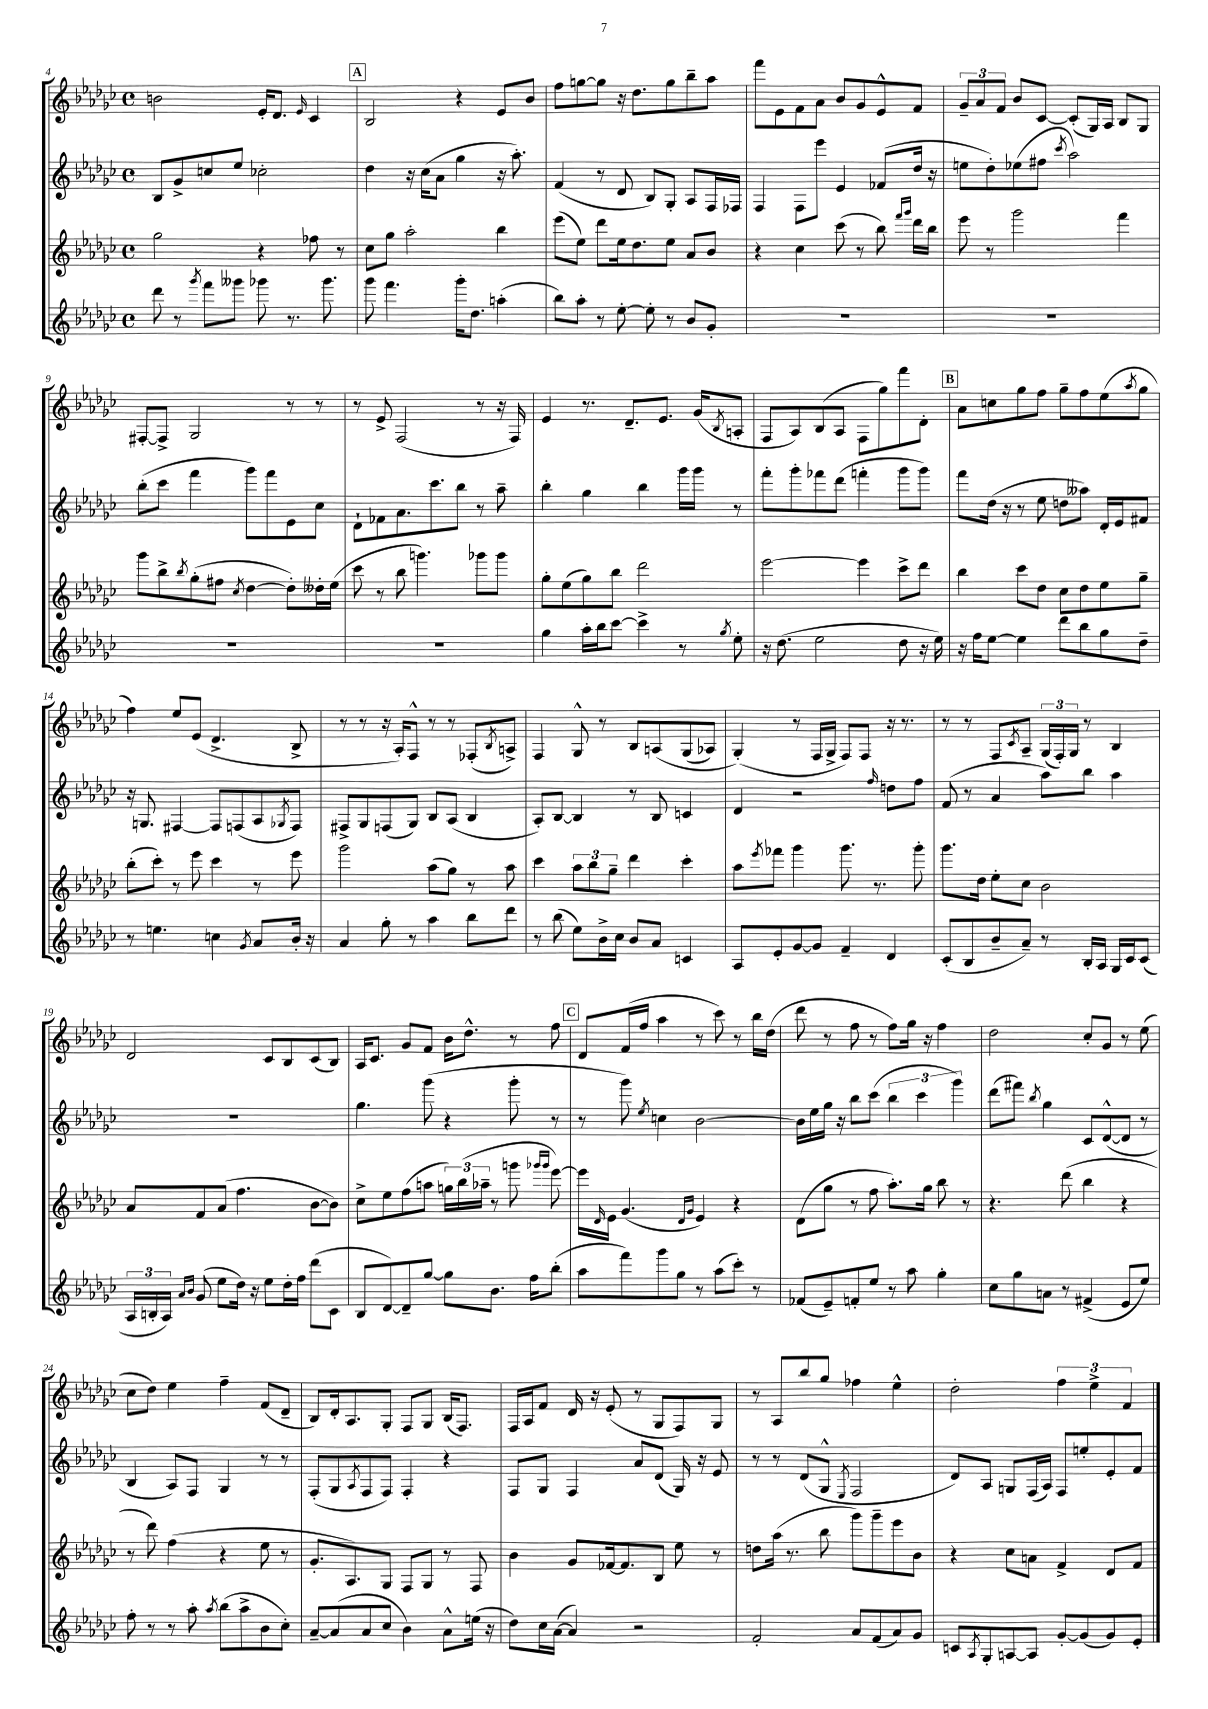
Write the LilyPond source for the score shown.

<<
\new StaffGroup <<
\new Staff = "s0" {
    \clef treble \key ges \major \defaultTimeSignature \time 4/4
    b'2 ees'16-. des'8. \grace { ees'16 } ces'4 |
    \mark \markup { \box "A" } bes2 r4 ees'8 bes'8 |
    f''8 g''8~ g''8 r16 des''8. g''8 bes''8-- aes''8 |
    f'''8 ees'8 f'8 aes'8 bes'8 ges'8 ees'8-^ f'8 |
    \tuplet 3/2 { ges'8-- aes'8 f'8 } bes'8 ces'8~ ces'8-.( ges16) aes16 bes8 ges8 |
    fis8~-. fis8-> ges2 r8 r8 |
    r8 ees'8-> f2( r8 r16 f16) |
    ees'4 r8. des'8.-- ees'8. ges'16( \acciaccatura { bes8 } a8-. |
    f8 aes8) bes8( aes8 f8 ges''8) f'''8 des'8-. |
    \mark \markup { \box "B" } aes'8 c''8 ges''8 f''8 ges''8-- f''8 ees''8( \acciaccatura { aes''8 } ges''8 |
    f''4) ees''8 ees'8( des'4.-> bes8-> |
    r8 r8 r16 aes16-.) f8-^ r8 r8 fes8-.( \acciaccatura { bes8 } a8->) |
    f4 ges8-^ r8 bes8 a8\( ges8( aes8) |
    ges4-.(\) r8 f16 ges16-> f8) f8 r16 r8. |
    r8 r8 f8 \acciaccatura { ces'8 } aes8-- \tuplet 3/2 { ges16( f16-.) ges16 } r8 bes4 |
    des'2 ces'8 bes8 ces'8( bes8) |
    aes16 ces'8. ges'8 f'8 bes'16 des''8.-^ r8 f''8 |
    \mark \markup { \box "C" } des'8 f'16( f''16 aes''4 r8 ces'''8) r8 bes''16 des''16( |
    des'''8 r8 f''8 r8 f''8) ges''16 r16 f''4 |
    des''2 ces''8-. ges'8 r8 ees''8( |
    ces''8 des''8) ees''4 f''4-- f'8( des'8-- |
    bes8) des'16-. aes8. ges8-. f8 ges8 bes16( f8.) |
    f16 aes16 f'8 des'16 r16 ees'8-.( r8 ges8 f8) ges8 |
    r8 aes8 bes''8 ges''8 fes''4 ees''4-^ |
    des''2-. \tuplet 3/2 { f''4 ees''4-> f'4 } \bar "|." |
}
\new Staff = "s1" {
    \clef treble \key ges \major \defaultTimeSignature \time 4/4
    bes8 ges'8-> c''8 ees''8 ces''2-. |
    \mark \markup { \box "A" } des''4 r16 ces''16( aes'8 ges''4 r16 aes''8.-.) |
    f'4( r8 des'8 bes8) ges8-. aes8 f16 fes16 |
    f4 f8 ees'''8 ees'4 fes'8( des''16 r16 |
    e''8 des''8-.) ees''8( fis''8 \acciaccatura { ces'''8 } aes''2) |
    bes''8-.( ces'''8 f'''4 ges'''8) f'''8 ees'8 ces''8 |
    des'8-! fes'8 aes'8. ces'''8. bes''8 r8 aes''8-- |
    bes''4-. ges''4 bes''4 ges'''16 ges'''16 r8 |
    f'''8-. ges'''8-. fes'''8 des'''8( f'''4-. ges'''8 ges'''8) |
    \mark \markup { \box "B" } f'''8 des''16( r16 r8 ees''8 d''8 aeses''8) des'16-. ees'16 fis'8 |
    r16 g8. fis4~ fis8 f8( aes8 \acciaccatura { ges8 } f8) |
    fis8-> ges8 f8( ges8) bes8 aes8( bes4 |
    aes8-.) bes8~ bes4 r8 bes8 c'4 |
    des'4 r2 \grace { f''16 } d''8 f''8 |
    f'8( r8 aes'4 aes''8) bes''8 aes''4 |
    R1 |
    ges''4. ges'''8( r4 ges'''8-. r8 |
    \mark \markup { \box "C" } r8 ges'''8) \acciaccatura { ees''8 } c''4 bes'2~ |
    bes'16 ees''16 ges''16 r16 bes''8 ces'''8( \tuplet 3/2 { bes''4 ces'''4 ges'''4) } |
    des'''8( fis'''8) \acciaccatura { bes''8 } ges''4 ces'8 des'8~-^( des'8 r8 |
    bes4 aes8) f8 ges4 r8 r8 |
    f8-.( ges8 \acciaccatura { aes8 } f8 f8) f4-. r4 |
    f8 ges8 f4 aes'8 des'8( ges16) r16 ees'8 |
    r8 r8 des'8( ges8-^ \acciaccatura { ees8 } f2 |
    des'8) aes8 g8 f16( aes16) f8 e''8-. ees'8-. f'8 \bar "|." |
}
\new Staff = "s2" {
    \clef treble \key ges \major \defaultTimeSignature \time 4/4
    ges''2 r4 fes''8 r8 |
    \mark \markup { \box "A" } ces''8 ges''8 aes''2-. bes''4 |
    ees'''8( ees''8) des'''8 ees''16 des''8. ees''8 aes'8 bes'8 |
    r4 ces''4 ces'''8( r8 bes''8) \grace { f'''16 ges'''16 } des'''16 bes''16 |
    ees'''8 r8 ges'''2 f'''4 |
    ges'''8 bes''8-> \acciaccatura { bes''8 } ges''8-.( fis''8 \acciaccatura { ces''8 } des''4~ des''8-.) deses''16-. ees''16( |
    ces'''8 r8 bes''8 g'''4.) ges'''8 ges'''8 |
    ges''8-. ees''8( ges''8) bes''8 des'''2 |
    ees'''2~ ees'''4 ces'''8-> des'''8 |
    \mark \markup { \box "B" } bes''4 ces'''8 des''8 ces''8 des''8 ees''8 ges''8-- |
    bes''8-.( ces'''8-.) r8 ees'''8 ces'''4 r8 ees'''8 |
    ges'''2 aes''8( ges''8) r8 aes''8 |
    ces'''4 \tuplet 3/2 { aes''8 bes''8 ges''8-- } des'''4 ces'''4-. |
    aes''8 \acciaccatura { ees'''8 } fes'''8 ges'''4 ges'''8. r8. ges'''8-. |
    ges'''8. des''16 ees''8-. ces''8 bes'2 |
    aes'8 f'8 aes'8( f''4. bes'8~ bes'8) |
    ces''8-> ees''8 f''8( a''8 \tuplet 3/2 { g''16) bes''16( aes''16-- } r8 g'''8 \grace { ges'''16 ges'''16 } ees'''8~) |
    \mark \markup { \box "C" } ees'''16 \grace { des'16 } ees'16 ges'4.( \grace { des'16 ges'16 } ees'4) r4 |
    des'8( ges''8 r8 f''8 aes''8.-.) ges''16 bes''8 r8 |
    r4. des'''8( bes''4 r4 |
    r8 des'''8) f''4( r4 ees''8 r8 |
    ges'8.-. aes8.) ges8 f8 ges8 r8 f8 |
    bes'4 ges'8 fes'16~ fes'8. bes8 ees''8 r8 |
    d''8 aes''16( r8. bes''8 ges'''8) ges'''8-- ees'''8 bes'8 |
    r4 ces''8 a'8 f'4-> des'8 f'8 \bar "|." |
}
\new Staff = "s3" {
    \clef treble \key ges \major \defaultTimeSignature \time 4/4
    des'''8 r8 \acciaccatura { ges'''8 } f'''8 geses'''8 ges'''8 r8. ges'''8. |
    \mark \markup { \box "A" } ges'''8 f'''4. ges'''16-. des''8. a''4-.( |
    bes''8) aes''8-. r8 ees''8~-. ees''8-. r8 bes'8 ges'8-. |
    R1 |
    R1 |
    R1 |
    R1 |
    ges''4 aes''16-. bes''16 ces'''8~ ces'''4-> r8 \acciaccatura { ges''8 } ees''8-. |
    r16 des''8.( ees''2 des''8 r16 ees''16) |
    \mark \markup { \box "B" } r16 f''16 ees''8~ ees''4 des'''8 bes''8 ges''8 des''8-- |
    r8 e''4. c''4 \acciaccatura { ges'8 } aes'8 bes'16-. r16 |
    aes'4 ges''8-. r8 aes''4 bes''8 des'''8 |
    r8 bes''8( ees''8) bes'16-> ces''16 bes'8 aes'8 c'4 |
    aes8 ees'8-. ges'8~ ges'8 f'4-- des'4 |
    ces'8-.( bes8 bes'8-- aes'8--) r8 bes16-. aes16 ges16 ces'16 ces'8( |
    \tuplet 3/2 { aes16 b16-. aes16) } \grace { aes'16 bes'16 } ges'8( ees''8 des''16) r16 ees''8 des''16-. f''16 des'''8( ces'8 |
    bes8 des'8~) des'8-- ges''8~ ges''8 bes'8. f''16 bes''8-.( |
    \mark \markup { \box "C" } aes''8 f'''8) ges'''8 ges''8 r8 aes''8( ces'''8-.) r8 |
    fes'8( ees'8--) f'8-. ees''8 r8 aes''8 ges''4-. |
    ces''8 ges''8 a'8 r8 fis'4->( ees'8 ees''8) |
    f''8-. r8 r8 aes''8-. \acciaccatura { aes''8 } bes''8( aes''8-> bes'8 ces''8-.) |
    aes'8~-- aes'8( aes'8 ces''8 bes'4) aes'8-^ e''16( r16 |
    des''8) ces''16 aes'16~( aes'4) r2 |
    f'2-. aes'8 f'8( aes'8) ges'8 |
    c'8 \acciaccatura { aes8 } ges8-. a8~ a8 ges'8~-. ges'8( ges'8) ees'8-. \bar "|." |
}
>>
>>
\layout { \context { \Score currentBarNumber = #4 } }
